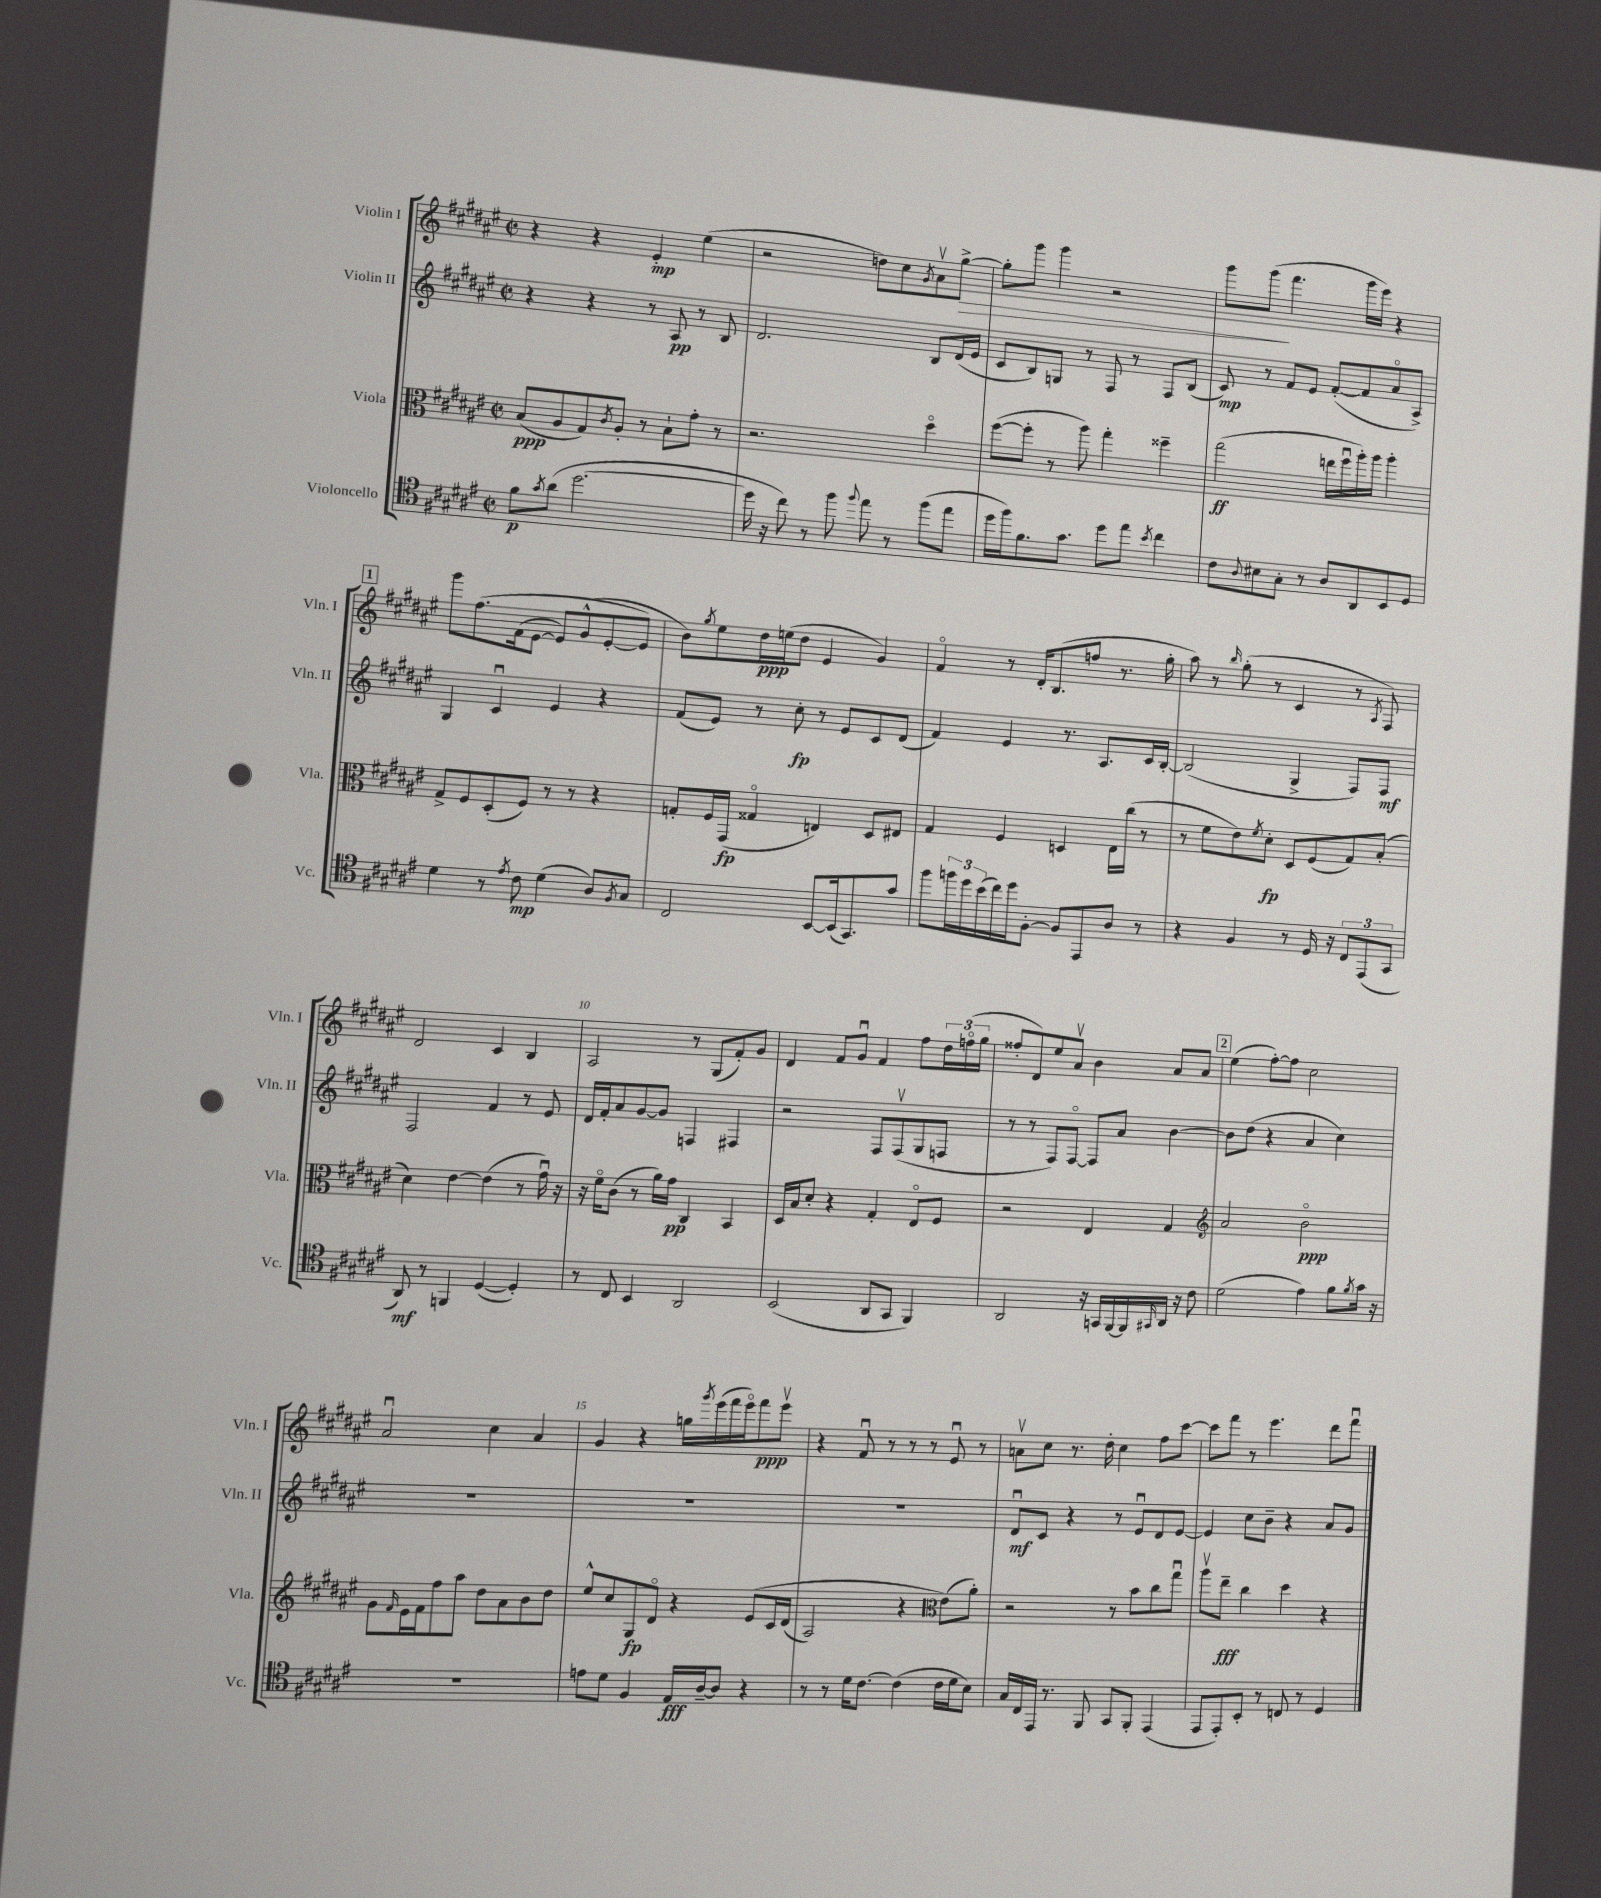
<<
\new StaffGroup <<
\new Staff = "s0" \with { instrumentName = "Violin I" shortInstrumentName = "Vln. I" } {
    \clef treble \key fis \major \defaultTimeSignature \time 2/2
    r4 r4 eis'4-.\mp eis''4( |
    r2 d''8) cis''8 \acciaccatura { gis'8 } ais'8\upbow gis''8~->\> |
    gis''8-. gis'''8 gis'''4 r2 |
    gis'''8 gis'''8\!( fis'''4. gis'''16 eis'''16) r4 |
    \mark \markup { \box "1" } gis'''8 fis''8.\( fis'16( eis'8~ eis'8) gis'8-^( eis'8~-. eis'8\) |
    b'8) \acciaccatura { gis''8 } eis''8 dis''16\ppp e''16( dis''8 eis'4 gis'4) |
    fis'4\flageolet r8 dis'16-. b8.( f''8 r8. gis''16-. |
    ais''8) r8 \grace { b''16 } gis''8-.( r8 cis'4 r8 \acciaccatura { ais8 } fis8) |
    dis'2 cis'4 b4 |
    ais2 r8 gis8( fis'8-.) gis'8 |
    dis'4 fis'8 gis'8\downbow fis'4 fis''8 \tuplet 3/2 { dis''16 f''16\flageolet( gis''16 } |
    fisis''8-. dis'8) eis''8 ais'8\upbow b'4 ais'8 ais'8 |
    \mark \markup { \box "2" } eis''4( fis''8~-.) fis''8 cis''2 |
    ais'2\downbow cis''4 ais'4 |
    gis'4 r4 g''16 \acciaccatura { gis'''8 } eis'''16( fis'''16 eis'''16\flageolet) fis'''8\ppp eis'''8\upbow |
    r4 fis'8\downbow r8 r8 r8 eis'8\downbow r8 |
    a'8\upbow cis''8 r8. dis''16-. cis''4 fis''8 cis'''8~ |
    cis'''8 fis'''8 r8 eis'''4. dis'''8 fis'''8\downbow \bar "|." |
}
\new Staff = "s1" \with { instrumentName = "Violin II" shortInstrumentName = "Vln. II" } {
    \clef treble \key fis \major \defaultTimeSignature \time 2/2
    r4 r4 r8 ais8\pp r8 b8 |
    dis'2. b8 dis'16( eis'16 |
    cis'8 b8) g8 r8 fis8 r8 fis8 b8( |
    cis'8\mp) r8 fis'8 eis'8 fis'8~-.( fis'8 ais'8\flageolet ais8->) |
    \mark \markup { \box "1" } gis4 cis'4\downbow eis'4 r4 |
    fis'8( eis'8) r8 cis''8-.\fp r8 eis'8 cis'8 dis'8( |
    fis'4) eis'4 r8. ais8. cis'16 b16~-. |
    b2( gis4-> fis8) fis8\mf |
    fis2 fis'4 r8 eis'8 |
    dis'16 fis'16-. ais'8 gis'8~ gis'8 f4 fis4 |
    r2 fis8 fis8\upbow( gis8 f8 |
    r8 r8 fis8) fis8~\flageolet fis8 ais'8 b'4~ |
    \mark \markup { \box "2" } b'8 dis''8( r4 ais'4 cis''4) |
    R1 |
    R1 |
    R1 |
    dis'8\downbow\mf cis'8 r4 r8 eis'8\downbow dis'8 eis'8~ |
    eis'4 cis''8 b'8-- r4 ais'8 gis'8 \bar "|." |
}
\new Staff = "s2" \with { instrumentName = "Viola" shortInstrumentName = "Vla." } {
    \clef alto \key fis \major \defaultTimeSignature \time 2/2
    b8\ppp( ais8 gis8) \acciaccatura { cis'8 } ais8-. r8 b8-! gis'8-. r8 |
    r2. dis''4\flageolet |
    fis''8~( fis''8-. r8 ais''8) gis''4-. fisis''4-- |
    gis''2\ff( e''16 fis''16\downbow ais''16-.) ais''16 ais''4-. |
    \mark \markup { \box "1" } gis8-> fis8 dis8-.( fis8) r8 r8 r4 |
    g8-. fis16 gis,16\fp( gisis4\flageolet e4) dis8 eis8 |
    gis4 fis4 d4 eis16 cis''16( r8 |
    r8 fis'8 eis'8) \acciaccatura { fis'8 } dis'8-.\fp dis8 fis8( gis8) b8-.( |
    dis'4) eis'4~ eis'4( r8 gis'16\downbow) r16 |
    r16 fis'16\flageolet cis'8( r8 ais'16) gis'16\pp cis4 b,4 |
    dis16 b16 dis'8-. r4 gis4-. eis8\flageolet fis8 |
    r2 eis4 gis4 |
    \mark \markup { \box "2" } \clef treble ais'2 b'2\flageolet\ppp |
    gis'8 \grace { fis'16 } eis'16 fis'16 fis''8 ais''8 dis''8 ais'8 b'8 dis''8 |
    eis''8-^ cis''8 gis8\fp dis'8\flageolet r4 eis'8\( cis'16 dis'16( |
    ais2) r4 \clef alto eis'8(\) ais'8-.) |
    r2 r8 b'8 cis''8 gis''8\downbow |
    ais''8\upbow eis''8--\fff cis''4 dis''4 r4 \bar "|." |
}
\new Staff = "s3" \with { instrumentName = "Violoncello" shortInstrumentName = "Vc." } {
    \clef tenor \key fis \major \defaultTimeSignature \time 2/2
    fis'8\p \acciaccatura { gis'8 } ais'8( dis''2.~ |
    dis''16 r16 cis''8) r8 fis''8 \appoggiatura { fis''8 } eis''8 r8 fis''8( eis''8 |
    dis''16 fis''16) fis'8. gis'8. dis''8 eis''8 \acciaccatura { b'8 } cis''4 |
    cis'8 \appoggiatura { ais8 } bis8 gis8-. r8 ais8 ais,8 b,8 dis8 |
    \mark \markup { \box "1" } dis'4 r8 \acciaccatura { eis'8 } cis'8\mp dis'4( ais8) \acciaccatura { fis8 } gis8 |
    cis2 b,8~ b,16( gis,8.) gis'8 |
    fis''8 \tuplet 3/2 { f''16 dis''16 b'16( } cis''16) dis''16 fis8~-. fis8 eis,8 ais8 r8 |
    r4 fis4 r8 dis16 r16 \tuplet 3/2 { cis8 eis,8( gis,8 } |
    ais,8\mf) r8 f,4 dis4~( dis4-.) |
    r8 cis8 b,4 ais,2 |
    b,2( ais,8 gis,8 fis,4) |
    ais,2 r16 g,16 fis,16~ fis,16 \grace { gis,16 } ais,16 r16 cis'8 |
    \mark \markup { \box "2" } dis'2( eis'4) fis'8 \acciaccatura { fis'8 } gis'16 r16 |
    R1 |
    e'8 dis'8 fis4 eis16\fff ais16~-- ais8 r4 |
    r8 r8 dis'16 cis'8.~ cis'4( cis'16 dis'16 b8) |
    gis16 cis16 eis,16 r8. fis,8 gis,8 fis,8-. eis,4( |
    eis,8 eis,8-.) b,8-. r8 c8 r8 dis4 \bar "|." |
}
>>
>>
\layout { \context { \Score \override BarNumber.break-visibility = ##(#f #t #t) barNumberVisibility = #(every-nth-bar-number-visible 5) } }
